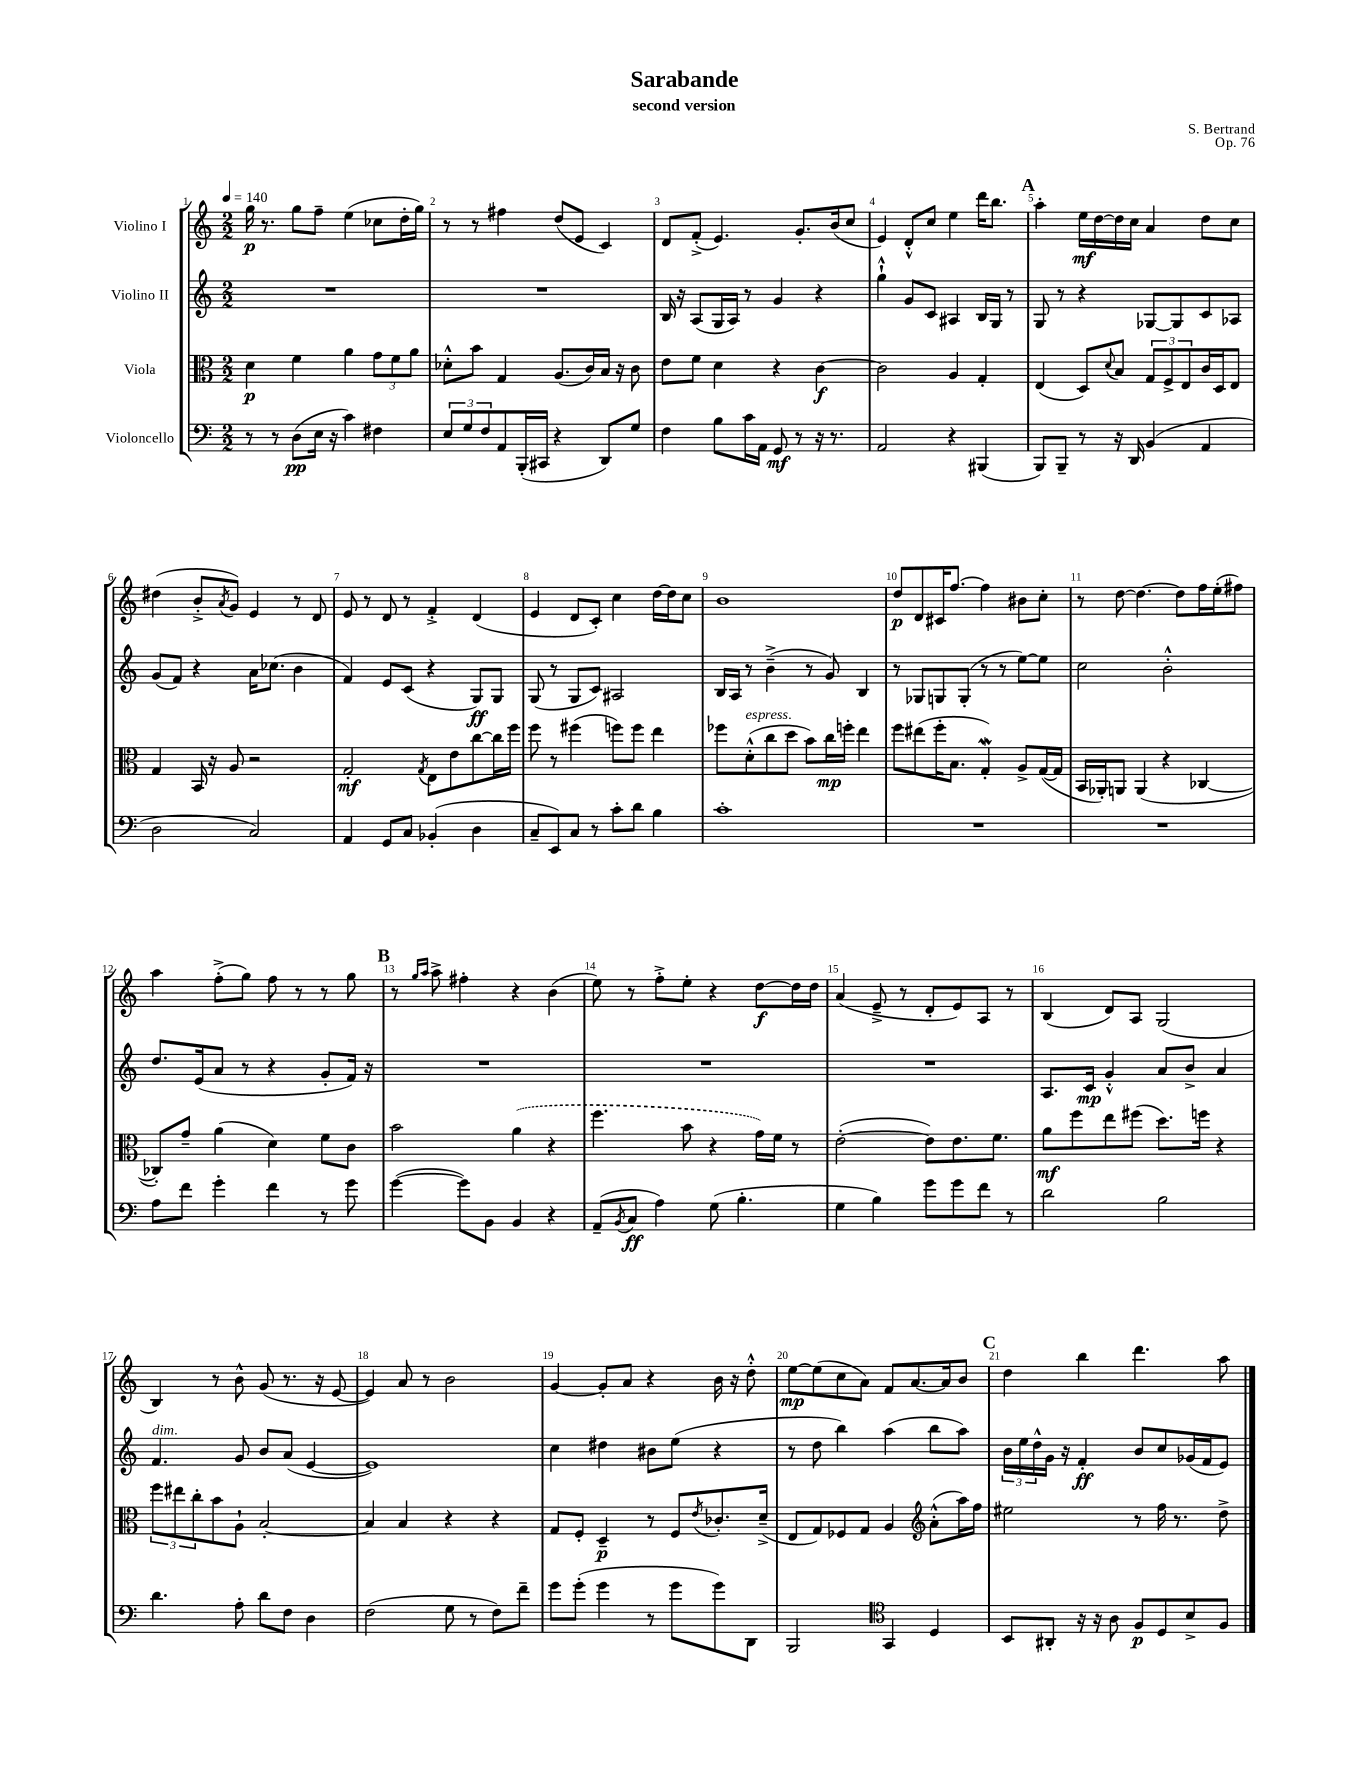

**kern	**kern	**kern	**kern
*staff4	*staff3	*staff2	*staff1
*clefF4	*clefC3	*clefG2	*clefG2
*k[]	*k[]	*k[]	*k[]
*M2/2	*M2/2	*M2/2	*M2/2
*MM140	*MM140	*MM140	*MM140
8r	4d\	1r	16gg\
.	.	.	8.r
8r	.	.	.
(8D\L	4f\	.	8gg\L
16E\Jk	.	.	8ff~\J
16r	.	.	.
4c\)	4a\	.	(4ee\
4F#\	12g\L	.	8cc-\L
.	12f\	.	.
.	.	.	16dd'\L
.	12a\J	.	.
.	.	.	16gg\JJ)
=	=	=	=
12E/L	8d-'^^\L	1r	8r
12G/	.	.	.
.	8b\J	.	8r
12F/	.	.	.
8AA/	4G/	.	4ff#\
(16BBB'/L	.	.	.
16CC#/JJ	.	.	.
4r	(8.A/L	.	(8dd/L
.	.	.	8e/J
.	16c/L)	.	.
8DD/L)	16B/JJ	.	4c/)
.	16r	.	.
8G/J	8c\	.	.
=	=	=	=
4F\	8e\L	16B/	8d/L
.	.	16r	.
.	8f\J	(8A/L	(8f'^/J
8B\L	4d\	16G/L	4.e/)
.	.	16A/JJ)	.
16c\L	.	8r	.
16AA\JJ	.	.	.
8GG/	4r	4g/	.
8r	.	.	8.g'/L
16r	[4c\	4r	.
8.r	.	.	(16b/k
.	.	.	8cc/J
=	=	=	=
2AA/	2c\]	4gg`^^\	4e/)
.	.	8g/L	8d'^^/L
.	.	8c/J	8cc/J
4r	4A/	4A#/	4ee\
(4BBB#/	4G'/	16B/LL	16ddd\LK
.	.	16G/JJ	8.bb\J
.	.	8r	.
=	=	=	=
8BBB/L)	(4E/	8G/	4aa'\
8BBB~/J	.	8r	.
8r	8D/L)	4r	16ee\LL
.	.	.	[16dd\
.	8qqd/	.	.
16r	8B/J	.	16dd\]
16DD/	.	.	16cc\JJ
(4BB/	12G/L	[8G-/L	4a/
.	12F^/	.	.
.	.	8G-/]	.
.	12E/	.	.
4AA/	16c/L	8c/	8dd\L
.	16D/J	.	.
.	8E/J	8A-/J	8cc\J
=	=	=	=
2D\	4G/	(8g/L	(4dd#\
.	.	8f/J)	.
.	16BB/	4r	8b'^/L
.	16r	.	.
.	.	.	8qa/
.	8A/	.	8g/J)
2C/)	2r	16a\LK	4e/
.	.	(8.cc-\J	.
.	.	4b\	8r
.	.	.	8d/
=	=	=	=
4AA/	2G'/	4f/)	8e/
.	.	.	8r
8GG/L	.	8e/L	8d/
8C/J	.	(8c/J	8r
.	8qG/	.	.
(4BB-'/	8E\L	4r	4f'^/
.	8e\	.	.
4D\	[8cc\	8G/L)	(4d/
.	16cc\]L	8G/J	.
.	16ff\JJ	.	.
=	=	=	=
8C~/L	8ff\	(8G/	4e/
8EE/)	8r	8r	.
8C/J	(4ff#\	8G/L	8d/L
8r	.	8c/J)	8c'/J)
8c'\L	8ff\L)	2A#/	4cc\
8d\J	8ff\J	.	.
4B\	4ee\	.	[16dd\LL
.	.	.	16dd\]J
.	.	.	8cc\J
=	=	=	=
1c'	8ff-\L	16B/LL	1b
.	.	16A/JJ	.
.	(8d'^^\	8r	.
.	8cc\	(4b~^\	.
.	8dd\J	.	.
.	8b\L)	8r	.
.	16cc\L	8g/)	.
.	16ff'\JJ	.	.
.	4ee\	4B/	.
=	=	=	=
1r	8ff\L	8r	8dd/L
.	(8ee#\	8G-/L	8d/
.	16ff'\K	8G/	16c#/K
.	8.B\J	.	[8.ff/J
.	.	(8G'/J	.
.	4G'/)	8r	4ff\]
.	.	8r	.
.	8A^/L	[8ee\L)	8b#\L
.	([16G/L	8ee\]J	8cc'\J
.	16G/]JJ	.	.
=	=	=	=
1r	16BB/LL	2cc\	8r
.	16AA-'/J)	.	.
.	8AA/J	.	[8dd\
.	(4AA/	.	4.dd\_
.	4r	2b'^^\	.
.	.	.	8dd\]L
.	[4C-/	.	16ff\L
.	.	.	(16ee'\J
.	.	.	8ff#\J)
=	=	=	=
8A\L	8C-'/]L)	8.dd/L	4aa\
8f\J	8g~/J	.	.
.	.	(16e/k	.
4g'\	(4a\	8a/J	(8ff'^\L
.	.	8r	8gg\J)
4f\	4d\)	4r	8ff\
.	.	.	8r
8r	8f\L	8g'/L	8r
8g\	8c\J	16f/Jk)	8gg\
.	.	16r	.
=	=	=	=
([4g\	2b\	1r	8r
.	.	.	16qqgg/LL
.	.	.	16qqaa/JJ
.	.	.	8aa^\
8g\]L)	.	.	4ff#'\
8BB\J	.	.	.
4BB/	(4a\	.	4r
4r	4r	.	(4b\
=	=	=	=
(8AA~/L	4.ff\	1r	8ee\)
8qBB/	.	.	.
8C/J	.	.	8r
4A\)	.	.	8ff'^\L
.	8b\	.	8ee'\J
(8G\	4r	.	4r
4.B'\	.	.	.
.	16g\LL)	.	[8dd\L
.	16f\JJ	.	.
.	8r	.	16dd\]L
.	.	.	16dd\JJ
=	=	=	=
4G\	([2e'\	1r	(4a/
4B\)	.	.	8e~^/
.	.	.	8r
8g\L	8e\]L)	.	8d'/L
8g\	8.e\	.	8e/)
8f\J	.	.	8A/J
.	8.f\J	.	.
8r	.	.	8r
=	=	=	=
2d\	8a\L	8.A/L	(4B/
.	8ff\	.	.
.	.	16c/Jk	.
.	8ee\	4g'^^/	8d/L)
.	(8ff#\J	.	8A/J
2B\	8.dd\L)	8a/L	(2G/
.	.	8b^/J	.
.	16ff\Jk	.	.
.	4r	4a/	.
=	=	=	=
4.d\	12ff\L	4.f/	4B/)
.	12ee#\	.	.
.	12cc'\	.	.
.	8b\	.	8r
8A'\	8A`\J	8g/	8b^^\
8d\L	[2B'/	8b/L	(8g/
8F\J	.	(8a/J	8.r
4D\	.	[4e/	.
.	.	.	16r
.	.	.	[8e/
=	=	=	=
(2F\	4B/]	1e])	4e/])
.	4B/	.	8a/
.	.	.	8r
8G\	4r	.	2b\
8r	.	.	.
8F\L)	4r	.	.
8f~\J	.	.	.
=	=	=	=
8g\L	8G/L	4cc\	[4g/
(8g'\J	8F'/J	.	.
4g\	4D~/	4dd#\	8g'/]L
.	.	.	8a/J
8r	8r	8b#\L	4r
8g\L	8F/L	(8ee\J	.
.	8qe/	.	.
8g\)	8.c-'/	4r	16b\
.	.	.	16r
8DD\J	.	.	8dd'^^\
.	(16d~^/Jk	.	.
=	=	=	=
2BBB/	8E/L	8r	[8ee\L
.	8G/)	8dd\	(8ee\]
.	8F-/	4bb\)	8cc\
.	8G/J	.	8a\J)
*clefC4	*	*	*
4GG/	4A/	(4aa\	8f/L
.	.	.	[8.a/
*	*clefG2	*	*
4D/	(8a'^^\L	8bb\L	.
.	.	.	16a/]k
.	16aa\L)	8aa\J)	8b/J
.	16ff\JJ	.	.
=	=	=	=
8BB/L	2ee#\	24b\LL	4dd\
.	.	24ee\	.
.	.	24dd^^\	.
8AA#'/J	.	16g\JJ	.
.	.	16r	.
16r	.	4f'/	4bb\
16r	.	.	.
8A\	.	.	.
8F/L	8r	8b/L	4.ddd\
8D/	16ff\	8cc/	.
.	8.r	.	.
8B^/	.	(16g-/L	.
.	.	16f/J	.
8F/J	8dd^\	8e/J)	8aa\
==	==	==	==
*-	*-	*-	*-
